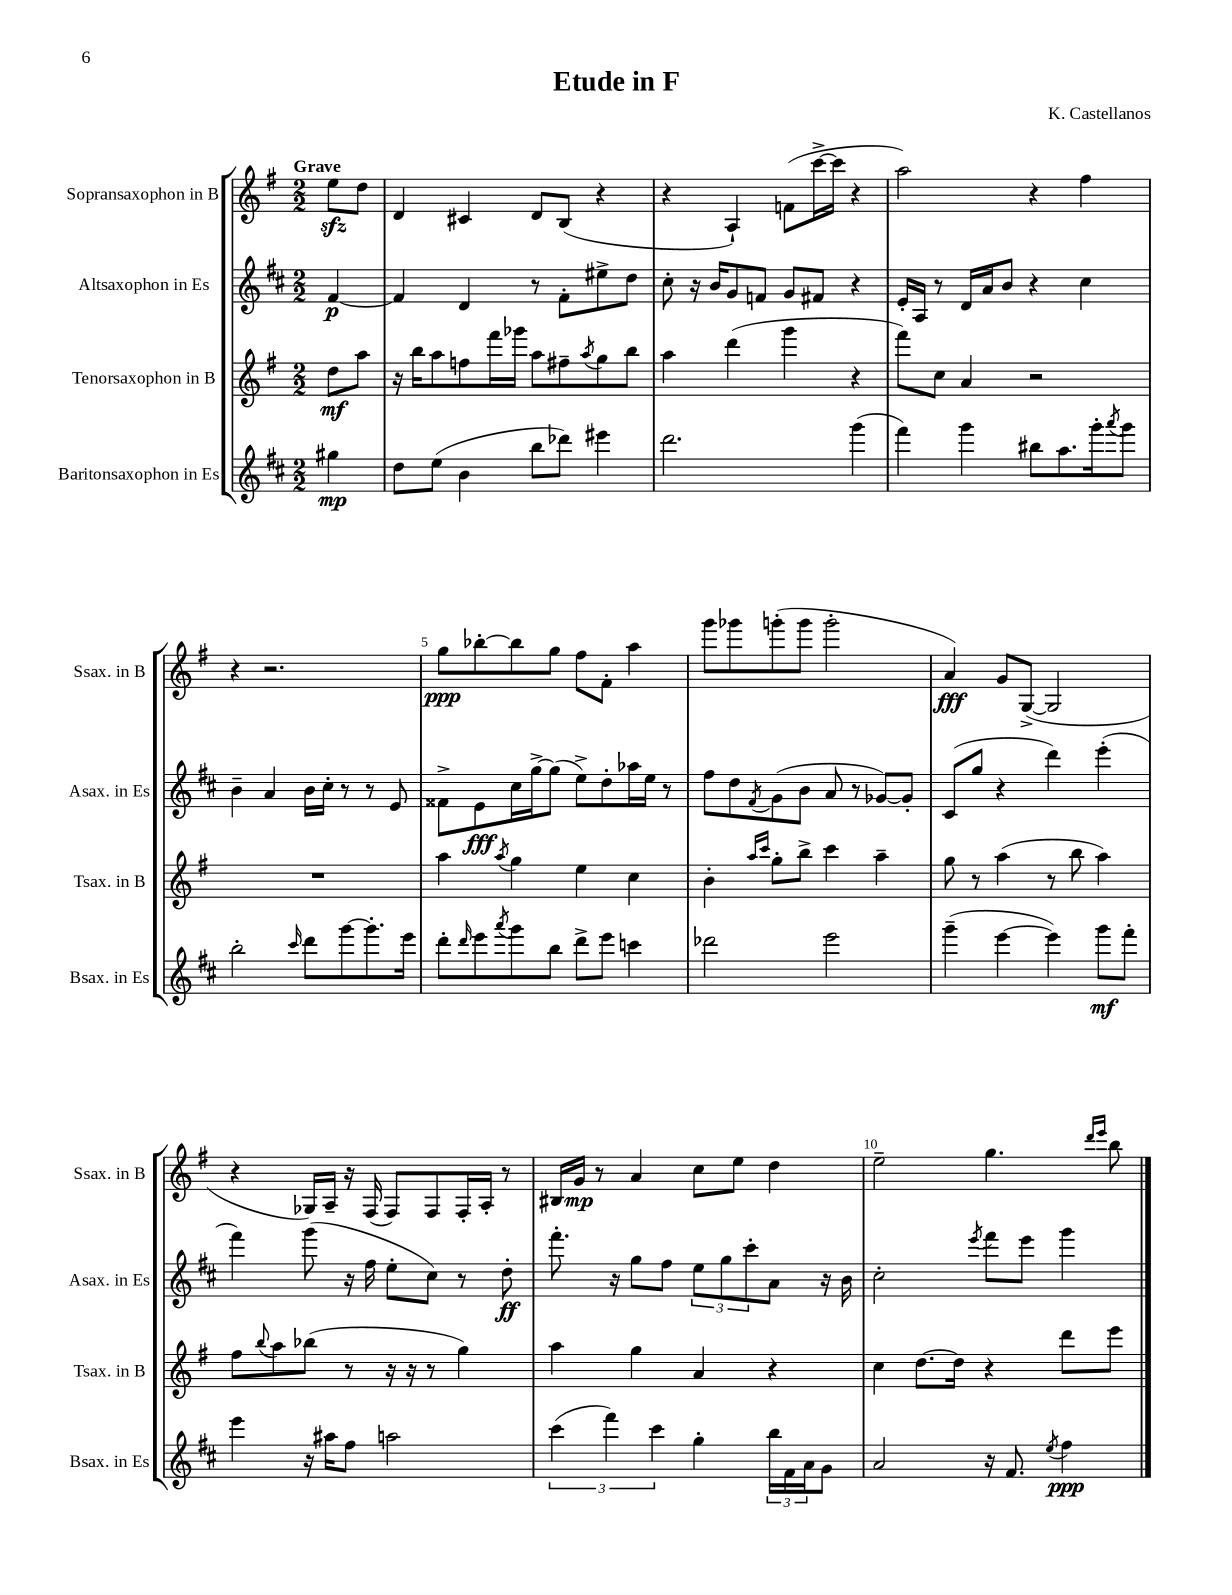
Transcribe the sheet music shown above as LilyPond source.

\header { title = "Etude in F" composer = "K. Castellanos" }
<<
\new StaffGroup <<
\new Staff = "s0" \with { instrumentName = "Sopransaxophon in B" shortInstrumentName = "Ssax. in B" } {
    \clef treble \key g \major \numericTimeSignature \time 2/2 \partial 4 \tempo "Grave"
    e''8\sfz d''8 |
    d'4 cis'4 d'8 b8( r4 |
    r4 a4-!) f'8( c'''16~-> c'''16 r4 |
    a''2) r4 fis''4 |
    r4 r2. |
    g''8\ppp bes''8~-. bes''8 g''8 fis''8 fis'8-. a''4 |
    g'''8 ges'''8 g'''8-.( g'''8 g'''2-. |
    a'4\fff) g'8 g8~->( g2 |
    r4 ges16) a16-- r16 fis16( fis8) fis8 fis16-. a16-. r8 |
    bis16 g'16\mp r8 a'4 c''8 e''8 d''4 |
    e''2-- g''4. \grace { d'''16 e'''16 } b''8 \bar "|." |
}
\new Staff = "s1" \with { instrumentName = "Altsaxophon in Es" shortInstrumentName = "Asax. in Es" } {
    \clef treble \key d \major \numericTimeSignature \time 2/2 \partial 4
    fis'4~\p |
    fis'4 d'4 r8 fis'8-. eis''8-> d''8 |
    cis''8-. r16 b'16 g'8 f'8 g'8 fis'8 r4 |
    e'16-. a16 r8 d'16 a'16 b'8 r4 cis''4 |
    b'4-- a'4 b'16 cis''16-. r8 r8 e'8 |
    fisis'8-> e'8\fff cis''16 g''16~-> g''8( e''8->) d''8-. aes''16 e''16 r8 |
    fis''8 d''8 \acciaccatura { fis'8 } g'8( b'8 a'8 r8 ges'8~) ges'8-. |
    cis'8( g''8 r4 d'''4) e'''4-.( |
    fis'''4) g'''8( r16 fis''16 e''8-. cis''8) r8 d''8-.\ff |
    fis'''8.-. r16 g''8 fis''8 \tuplet 3/2 { e''8 g''8 cis'''8-. } a'8 r16 b'16 |
    cis''2-. \acciaccatura { e'''8 } fis'''8 e'''8 g'''4 \bar "|." |
}
\new Staff = "s2" \with { instrumentName = "Tenorsaxophon in B" shortInstrumentName = "Tsax. in B" } {
    \clef treble \key g \major \numericTimeSignature \time 2/2 \partial 4
    d''8\mf a''8 |
    r16 b''16 a''8 f''8 fis'''16 ges'''16 a''8 fis''8-- \acciaccatura { a''8 } g''8 b''8 |
    a''4 d'''4( g'''4 r4 |
    fis'''8) c''8 a'4 r2 |
    R1 |
    a''4 \acciaccatura { a''8 } g''4 e''4 c''4 |
    b'4-. \grace { a''16 c'''16 } g''8-. b''8-> c'''4 a''4-- |
    g''8 r8 a''4( r8 b''8 a''4) |
    fis''8 \appoggiatura { b''8 } a''8 bes''8( r8 r16 r16 r8 g''4) |
    a''4 g''4 a'4 r4 |
    c''4 d''8.~ d''16 r4 d'''8 e'''8 \bar "|." |
}
\new Staff = "s3" \with { instrumentName = "Baritonsaxophon in Es" shortInstrumentName = "Bsax. in Es" } {
    \clef treble \key d \major \numericTimeSignature \time 2/2 \partial 4
    gis''4\mp |
    d''8 e''8( b'4 b''8 des'''8) eis'''4 |
    d'''2. g'''4( |
    fis'''4) g'''4 bis''8 a''8. g'''16-. \acciaccatura { a'''8 } g'''8 |
    b''2-. \grace { cis'''16 } d'''8 g'''8~ g'''8.-. e'''16 |
    d'''8-. \grace { d'''16 } e'''8 \acciaccatura { a'''8 } g'''8 b''8 d'''8-> e'''8 c'''4 |
    des'''2 e'''2 |
    g'''4--( e'''4~ e'''4) g'''8\mf fis'''8-. |
    e'''4 r16 ais''16 fis''8 a''2 |
    \tuplet 3/2 { cis'''4( fis'''4) cis'''4 } g''4-. \tuplet 3/2 { b''16 fis'16 a'16 } g'8 |
    a'2 r16 fis'8. \acciaccatura { e''8 } fis''4\ppp \bar "|." |
}
>>
>>
\layout { \context { \Score \override BarNumber.break-visibility = ##(#f #t #t) barNumberVisibility = #(every-nth-bar-number-visible 5) } }
